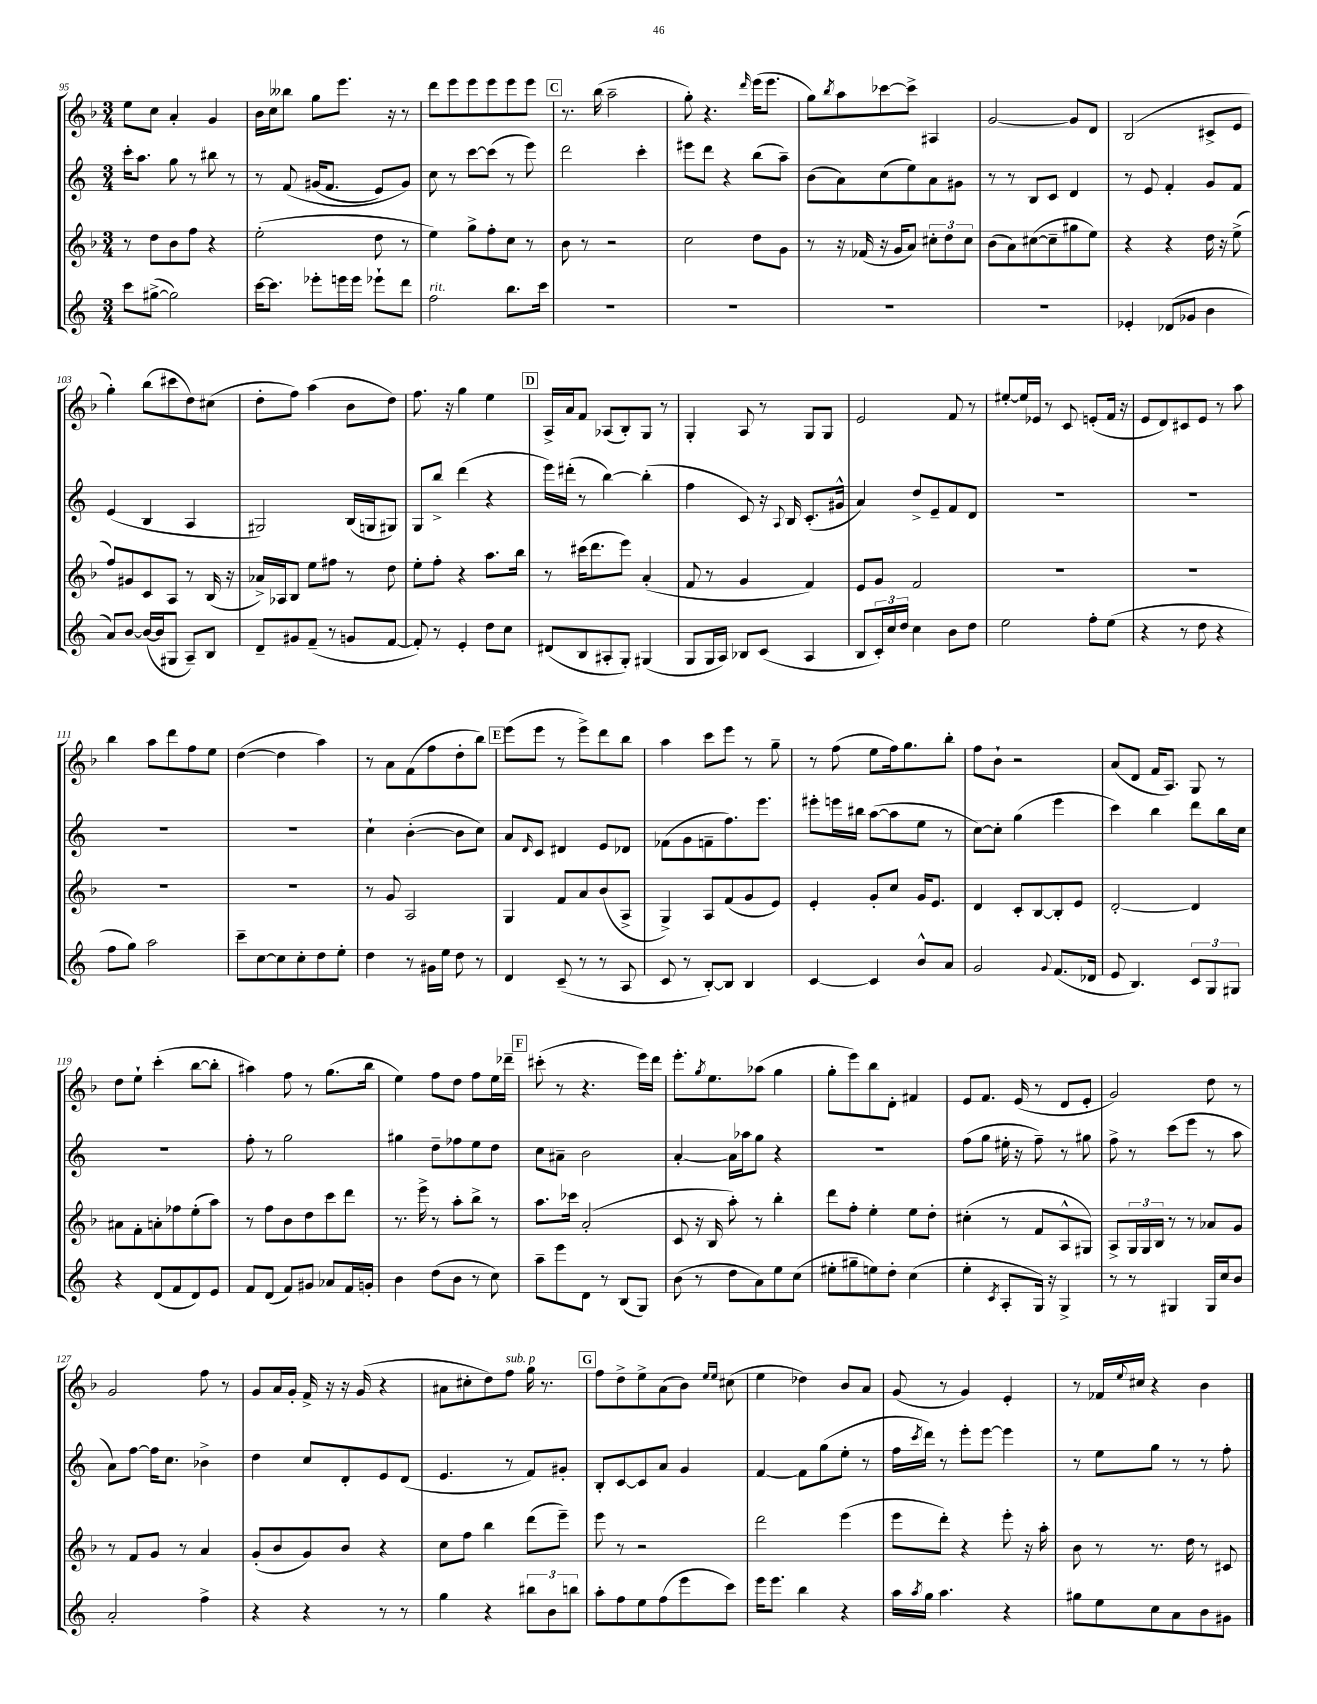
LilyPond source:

<<
\new StaffGroup <<
\new Staff = "s0" {
    \clef treble \key f \major \numericTimeSignature \time 3/4
    e''8 c''8 a'4-. g'4 |
    bes'16 c''16 beses''8 g''8 e'''8. r16 r8 |
    d'''8 e'''8 e'''8 e'''8 e'''8 e'''8 |
    \mark \markup { \box "C" } r8. bes''16( a''2-- |
    g''8-.) r4. \grace { d'''16 } e'''16( e'''8. |
    g''8) \acciaccatura { bes''8 } a''8 ces'''8~ ces'''8-> ais4 |
    g'2~ g'8 d'8 |
    bes2( cis'8-> e'8 |
    g''4-.) bes''8( cis'''8 d''8) cis''8( |
    d''8-. f''8) a''4( bes'8 d''8) |
    f''8. r16 g''4 e''4 |
    \mark \markup { \box "D" } a16-> a'16 f'8 aes8( bes8-.) g8 r8 |
    g4-. a8 r8 g8 g8 |
    e'2 f'8 r8 |
    eis''8~-. eis''16 ees'16 r8 c'8 e'8-.( f'16 r16 |
    e'8 d'8) cis'8 e'8 r8 a''8 |
    bes''4 a''8 d'''8 f''8 e''8 |
    d''4~( d''4 a''4) |
    r8 a'8 f'8( f''8 d''8-. bes''8) |
    \mark \markup { \box "E" } e'''8( e'''8 r8 e'''8->) d'''8 bes''8 |
    a''4 c'''8 e'''8 r8 g''8-- |
    r8 f''8( e''8 f''16) g''8. bes''8-. |
    f''8 bes'8-! r2 |
    a'8( d'8 f'16 a8.) g8 r8 |
    d''8 e''8-! c'''4-.( bes''8~ bes''8-. |
    ais''4) f''8 r8 g''8.( bes''16 |
    e''4) f''8 d''8 f''8 e''16 des'''16-- |
    \mark \markup { \box "F" } cis'''8-.( r8 r4. e'''16) d'''16 |
    e'''8.-. \acciaccatura { g''8 } e''8. aes''8( g''4 |
    g''8-. e'''8) bes''8 d'8-. fis'4 |
    e'8 f'8. e'16( r8 d'8 e'8-. |
    g'2) d''8 r8 |
    g'2 f''8 r8 |
    g'8 a'16 g'16-. f'16-> r16 r16 g'16( r4 |
    ais'8 cis''8-. d''8) f''8^\markup { \italic "sub. p" } g''16 r8. |
    \mark \markup { \box "G" } f''8 d''8-> e''8-> a'8( bes'8) \grace { e''16 e''16 } cis''8( |
    e''4 des''4) bes'8 a'8 |
    g'8( r8 g'4) e'4-. |
    r8 fes'16 \appoggiatura { e''8 } cis''16 r4 bes'4 \bar "|." |
}
\new Staff = "s1" {
    \clef treble \key c \major \numericTimeSignature \time 3/4
    c'''16-. a''8. g''8 r8 bis''8 r8 |
    r8 f'8\( gis'16( f'8. e'8) gis'8\) |
    c''8 r8 c'''8~ c'''8( r8 e'''8) |
    \mark \markup { \box "C" } d'''2 c'''4-. |
    eis'''8 d'''8 r4 b''8( a''8--) |
    b'8( a'8) c''8( e''8) a'8 gis'8 |
    r8 r8 b8 c'8 d'4 |
    r8 e'8 f'4-. g'8 f'8 |
    e'4( b4 a4 |
    gis2) b16( g16 gis8) |
    g8 b''8-> d'''4( r4 |
    \mark \markup { \box "D" } e'''16) dis'''16-.( r8 b''4~) b''4-.( |
    f''4 c'8) r16 \appoggiatura { a8 } b16 c'8.-.( gis'16-^ |
    a'4) d''8-> e'8-- f'8 d'8 |
    R2. |
    R2. |
    R2. |
    R2. |
    c''4-! b'4~-.( b'8 c''8) |
    \mark \markup { \box "E" } a'8 \grace { d'16 } c'8 dis'4 e'8 des'8 |
    fes'8( g'8 f'8-- f''8.) e'''8. |
    eis'''8-. e'''16 bis''16 a''8~( a''8 e''8 r8 |
    c''8~) c''8-. g''4( e'''4 |
    c'''4) b''4 d'''8 b''16 c''16 |
    R2. |
    f''8-. r8 g''2 |
    gis''4 d''8-- fes''8 e''8 d''8 |
    \mark \markup { \box "F" } c''8 ais'8-- b'2 |
    a'4~-. a'16 aes''16 g''8 r4 |
    R2. |
    f''8( g''8 eis''16-. r16 f''8--) r8 gis''8 |
    f''8-> r8 c'''8( e'''8 r8 a''8 |
    a'8) f''8~ f''16 c''8. bes'4-> |
    d''4 c''8 d'8-. e'8 d'8( |
    e'4. r8 f'8) gis'8-. |
    \mark \markup { \box "G" } b8-. c'8~ c'8 a'8 g'4 |
    f'4~ f'8 g''8( e''8-. r8 |
    f''16 \acciaccatura { c'''8 } d'''16) r8 e'''8-. e'''8~ e'''4 |
    r8 e''8 g''8 r8 r8 f''8-. \bar "|." |
}
\new Staff = "s2" {
    \clef treble \key f \major \numericTimeSignature \time 3/4
    r8 d''8 bes'8 f''8 r4 |
    e''2-.( d''8 r8 |
    e''4) g''8-> f''8-. c''8 r8 |
    \mark \markup { \box "C" } bes'8 r8 r2 |
    c''2 d''8 g'8 |
    r8 r16 fes'16( r16 g'16 a'8) \tuplet 3/2 { cis''8-. d''8 cis''8 } |
    bes'8( a'8) cis''8~( cis''8-- gis''8 e''8) |
    r4 r4 d''16 r16 e''8->( |
    f''8) gis'8 c'8 a8 r8 bes16( r16 |
    aes'16->) aes16 bes8 e''8 fis''8 r8 d''8 |
    e''8-. f''8-. r4 a''8. bes''16 |
    \mark \markup { \box "D" } r8 cis'''16( d'''8. e'''8) a'4-.( |
    f'8 r8 g'4 f'4) |
    e'8 g'8 f'2 |
    R2. |
    R2. |
    R2. |
    R2. |
    r8 g'8 a2 |
    \mark \markup { \box "E" } g4 f'8 a'8 bes'8( a8-> |
    g4->) a8 f'8( g'8 e'8) |
    e'4-. g'8-. c''8 g'16 e'8. |
    d'4 c'8-. bes8~ bes8-. e'8 |
    d'2~-. d'4 |
    ais'8 f'8-. a'8-. fes''8 e''8-.( a''8) |
    r8 f''8 bes'8 d''8 c'''8 d'''8 |
    r8. e'''16-> r8 a''8-. bes''8-> r8 |
    \mark \markup { \box "F" } a''8. ces'''16 a'2-.( |
    c'8 r16 bes16 a''8-.) r8 bes''4-. |
    d'''8 f''8-. e''4-. e''8 d''8-. |
    cis''4-.( r8 f'8 a8-^ gis8) |
    a8-> \tuplet 3/2 { g16 g16 bes16 } r8 r8 aes'8 g'8 |
    r8 f'8 g'8 r8 a'4 |
    g'8-.( bes'8 g'8) bes'8 r4 |
    c''8 f''8 bes''4 d'''8( e'''8--) |
    \mark \markup { \box "G" } e'''8 r8 r2 |
    d'''2 e'''4( |
    e'''8 d'''8-.) r4 e'''8-. r16 a''16-. |
    bes'8 r8 r8. d''16 r8 cis'8 \bar "|." |
}
\new Staff = "s3" {
    \clef treble \key c \major \numericTimeSignature \time 3/4
    c'''8 gis''8~->( gis''2) |
    c'''16~ c'''8. ees'''8-. e'''16 e'''16 ees'''8-! d'''8 |
    f''2^\markup { \italic "rit." } b''8. c'''16 |
    \mark \markup { \box "C" } R2. |
    R2. |
    R2. |
    R2. |
    ees'4-. des'8( ges'8 b'4 |
    a'8) b'8~ b'16~( b'16 gis8 a8--) b8 |
    d'8-- gis'8 f'8--( r8 g'8 f'8~ |
    f'8-.) r8 e'4-. d''8 c''8 |
    \mark \markup { \box "D" } dis'8( b8 ais8-. g8-.) gis4( |
    g8 g16 a16) bes8 c'8( a4 |
    b8 \tuplet 3/2 { c'16-.) c''16 d''16 } c''4 b'8 d''8 |
    e''2 f''8-. e''8( |
    r4 r8 d''8 r4 |
    f''8 g''8) a''2 |
    c'''8-- c''8~ c''8 c''8-. d''8 e''8-. |
    d''4 r8 gis'16 e''16 d''8 r8 |
    \mark \markup { \box "E" } d'4 c'8--( r8 r8 a8 |
    c'8 r8 b8~-.) b8 b4 |
    c'4~ c'4 b'8-^ a'8 |
    g'2 \appoggiatura { g'8 } f'8.( des'16 |
    e'8 b4.) \tuplet 3/2 { c'8 g8 gis8 } |
    r4 d'8( f'8 d'8) e'8 |
    f'8 d'8( f'8) gis'8 aes'8 f'16 g'16-. |
    b'4 d''8( b'8 r8 c''8) |
    \mark \markup { \box "F" } a''8-- e'''8 d'8 r8 b8( g8) |
    b'8( r8 d''8 a'8) e''8 c''8( |
    eis''8-. gis''8-- e''8) d''8-. c''4( |
    e''4-. \acciaccatura { c'8 } a8-. g16) r16 g4-> |
    r8 r8 gis4 gis16 c''16 b'8 |
    a'2-. f''4-> |
    r4 r4 r8 r8 |
    g''4 r4 \tuplet 3/2 { bis''8 b'8 b''8 } |
    \mark \markup { \box "G" } a''8-. f''8 e''8 f''8( e'''8 c'''8) |
    e'''16 e'''8. b''4 r4 |
    a''16 \acciaccatura { a''8 } g''16 a''4. r4 |
    gis''8 e''8 c''8 a'8 b'8 gis'8 \bar "|." |
}
>>
>>
\layout { \context { \Score currentBarNumber = #95 } }
